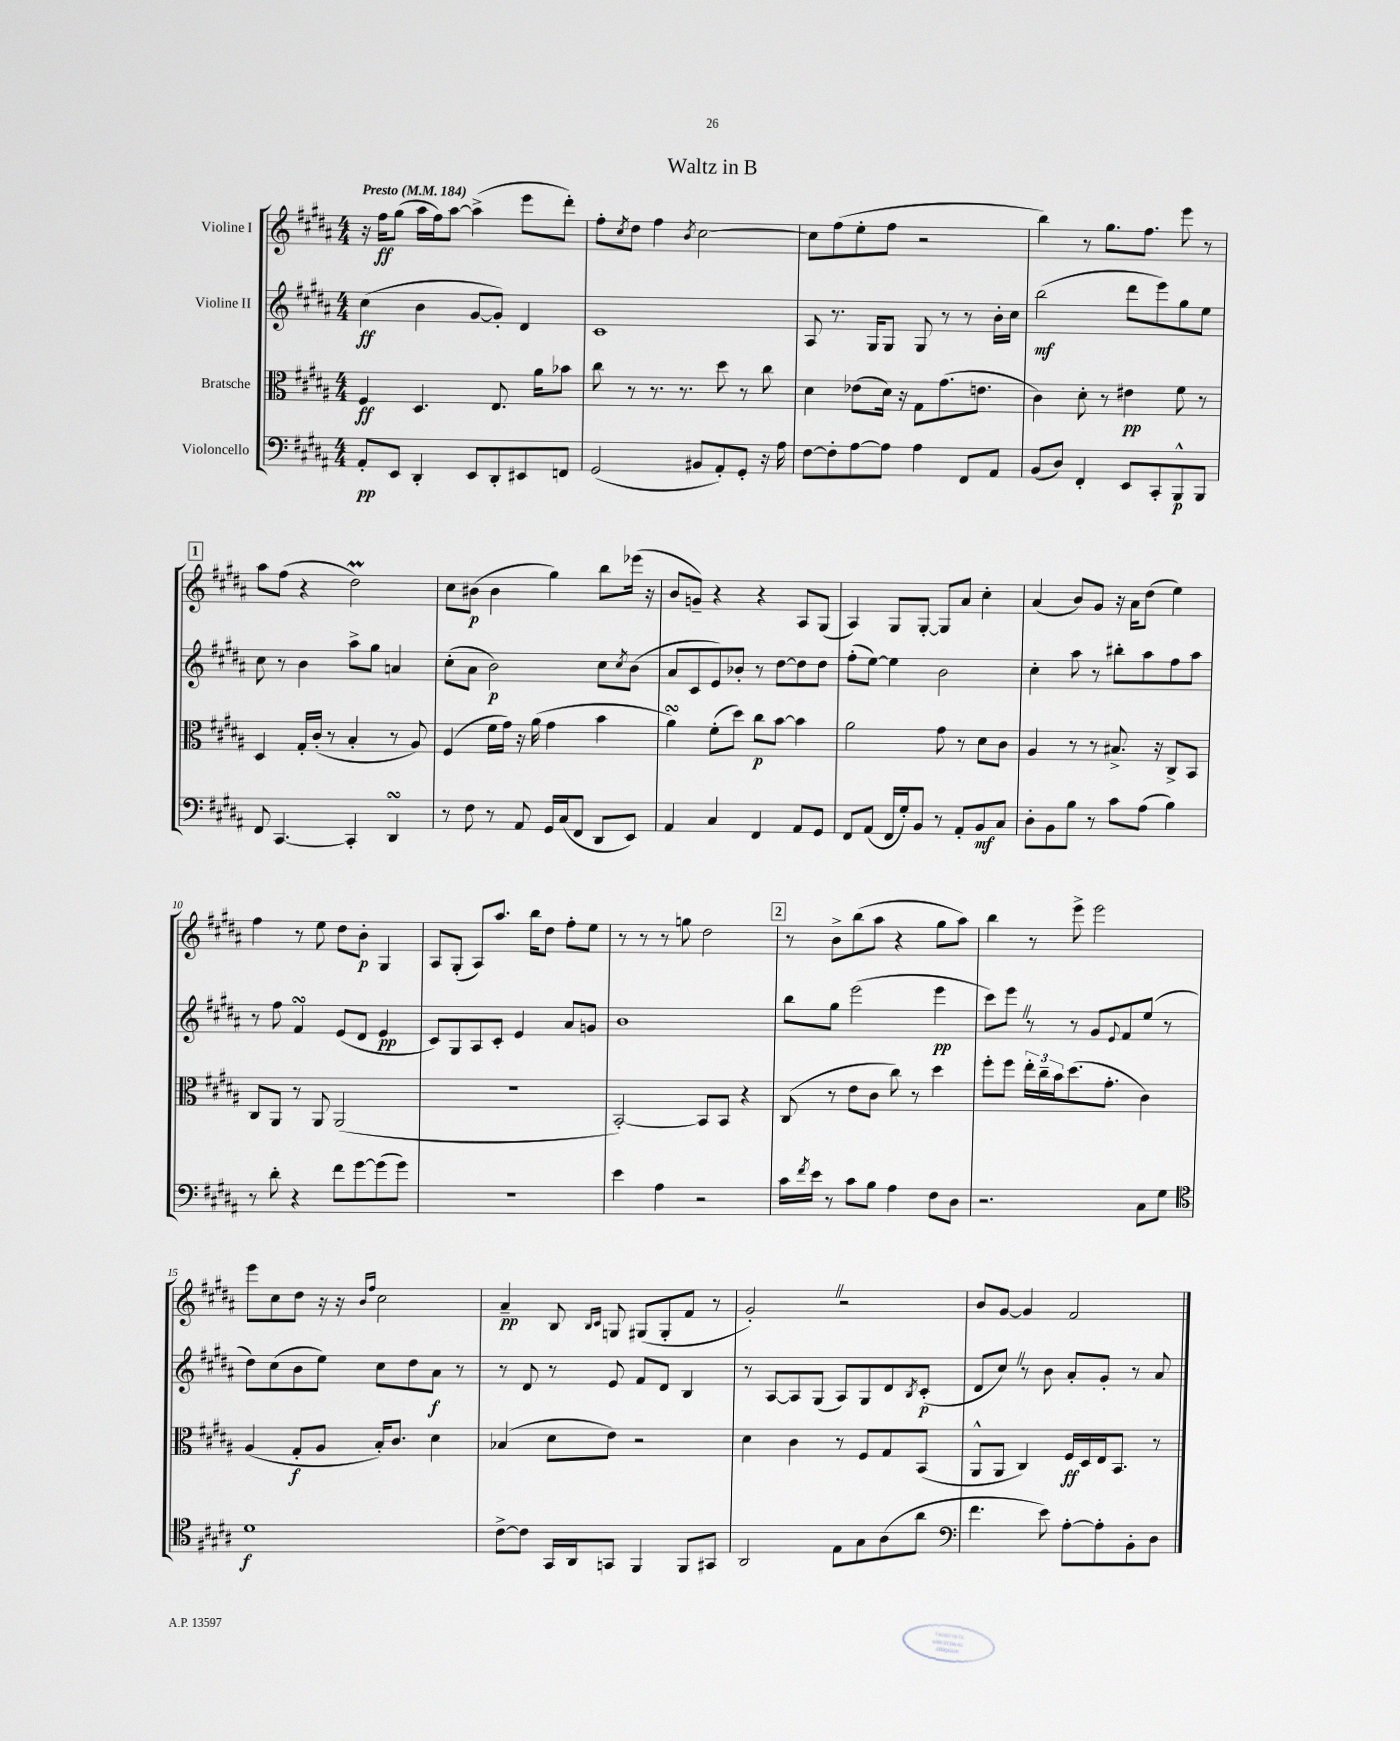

**kern	**dynam	**kern	**dynam	**kern	**dynam	**kern	**dynam
*part4	*part4	*part3	*part3	*part2	*part2	*part1	*part1
*staff4	*staff4	*staff3	*staff3	*staff2	*staff2	*staff1	*staff1
*I"Violoncello	*	*I"Bratsche	*	*I"Violine II	*	*I"Violine I	*
*clefF4	*	*clefC3	*	*clefG2	*	*clefG2	*
*k[f#c#g#d#a#]	*	*k[f#c#g#d#a#]	*	*k[f#c#g#d#a#]	*	*k[f#c#g#d#a#]	*
*M4/4	*	*M4/4	*	*M4/4	*	*M4/4	*
*MM184	*	*MM184	*	*MM184	*	*MM184	*
=1	=1	=1	=1	=1	=1	=1	=1
!	!	!	!	!	!	!LO:TX:a:B:t=Presto	!
8AA#'/L	pp	4F#/	ff	(4cc#\	ff	16r	.
.	.	.	.	.	.	16ff#\KL	ff
8EE/J	.	.	.	.	.	(8gg#\J	.
4DD#'/	.	4.D#/	.	4b\	.	16aa#\LL	.
.	.	.	.	.	.	16ff#\J)	.
.	.	.	.	.	.	[8aa#\J	.
8EE/L	.	.	.	[8g#/L	.	(4aa#^\]	.
8DD#'/	.	8.E/	.	8g#'/J])	.	.	.
8EE#X/	.	.	.	4d#/	.	8eee\L	.
.	.	16a#\KL	.	.	.	.	.
8FFn/J	.	8b-X\J	.	.	.	8ddd#'\J)	.
=2	=2	=2	=2	=2	=2	=2	=2
(2GG#/	.	8cc#\	.	1c#	.	8ff#'\L	.
.	.	.	.	.	.	8qcc#/	.
.	.	8r	.	.	.	8dd#\J	.
.	.	8.r	.	.	.	4ff#\	.
.	.	8.r	.	.	.	.	.
.	.	.	.	.	.	8qb/	.
8BB#X/L	.	.	.	.	.	[2cc#\	.
8AA#'/)	.	8dd#\	.	.	.	.	.
8GG#'/J	.	8r	.	.	.	.	.
16r	.	8cc#\	.	.	.	.	.
16A#\	.	.	.	.	.	.	.
=3	=3	=3	=3	=3	=3	=3	=3
[8F#\L	.	4d#\	.	8A#/	.	8cc#\L]	.
8F#'\]	.	.	.	8.r	.	(8ff#\	.
[8A#\	.	(8e-X\L	.	.	.	8ee'\	.
.	.	.	.	16G#/KL	.	.	.
8A#\J]	.	16d#\Jk)	.	8G#/J	.	8ff#\J	.
.	.	16r	.	.	.	.	.
4A#\	.	8G#\L	.	8G#/	.	2r	.
.	.	(8.g#\	.	8r	.	.	.
8FF#/L	.	.	.	8r	.	.	.
.	.	8.en\J	.	.	.	.	.
8AA#/J	.	.	.	16b'\LL	.	.	.
.	.	.	.	16cc#\JJ	.	.	.
=4	=4	=4	=4	=4	=4	=4	=4
(8BB/L	.	4c#\)	.	(2bb\	mf	4bb\)	.
8D#/J)	.	.	.	.	.	.	.
4FF#'/	.	8d#'\	.	.	.	8r	.
.	.	8r	.	.	.	8.gg#\L	.
8EE/L	.	4e#X\	pp	8ddd#\L	.	.	.
.	.	.	.	.	.	8.ff#\J	.
8CC#'/	.	.	.	8eee\)	.	.	.
8BBB^^/	p	8f#\	.	8gg#\	.	8eee\	.
8BBB/J	.	8r	.	8ee\J	.	8r	.
!!LO:LB:g=z
!!LO:REH:place=s1:t=1
=5	=5	=5	=5	=5	=5	=5	=5
8FF#/	.	4D#/	.	8cc#\	.	8aa#\L	.
[4.CC#/	.	.	.	8r	.	(8ff#\J	.
.	.	16G#'/LL	.	4b\	.	4r	.
.	.	(16c#'/JJ	.	.	.	.	.
.	.	8r	.	.	.	.	.
4CC#'/]	.	4B'/	.	8aa#^\L	.	2dd#m\)	.
.	.	.	.	8gg#\J	.	.	.
4DD#sSsS/	.	8r	.	4an/	.	.	.
.	.	8A#/)	.	.	.	.	.
=6	=6	=6	=6	=6	=6	=6	=6
8r	.	(4F#/	.	(8cc#'\L	.	8cc#\L	.
8F#\	.	.	.	8a#\J	.	(8b#X\J	p
8r	.	16f#\LL	.	2b\)	p	4b#\	.
.	.	16g#\JJ)	.	.	.	.	.
8AA#/	.	16r	.	.	.	.	.
.	.	(16a#\	.	.	.	.	.
16GG#/LL	.	4g#\	.	.	.	4gg#\)	.
(16C#/J	.	.	.	.	.	.	.
8FF#/J	.	.	.	.	.	.	.
8DD#/L	.	4b\	.	8cc#\L	.	8bb\L	.
.	.	.	.	8qcc#/	.	.	.
8EE/J)	.	.	.	(8b\J	.	(16eee-X\Jk	.
.	.	.	.	.	.	16r	.
=7	=7	=7	=7	=7	=7	=7	=7
4AA#/	.	4a#sSsS\)	.	8a#/L	.	8b/L	.
.	.	.	.	8c#/	.	8gn~/J)	.
4C#/	.	(8f#'\L	.	8e/)	.	4r	.
.	.	8dd#\J)	.	8b-X'/J	.	.	.
4FF#/	.	8cc#\L	p	8r	.	4r	.
.	.	[8b\J	.	[8dd#\L	.	.	.
8AA#/L	.	4b\]	.	8dd#\]	.	8A#/L	.
8GG#/J	.	.	.	8dd#\J	.	(8G#/J	.
=8	=8	=8	=8	=8	=8	=8	=8
8FF#/L	.	2a#\	.	(8ff#'\L	.	4A#/)	.
(8AA#/J	.	.	.	[8ee\J)	.	.	.
16FF#/LL	.	.	.	4ee\]	.	8G#/L	.
16G#'/J)	.	.	.	.	.	.	.
8BB/J	.	.	.	.	.	[8G#'/J	.
8r	.	8g#\	.	2b\	.	8G#/L]	.
8AA#'/L	.	8r	.	.	.	8a#/J	.
8BB/	mf	8d#\L	.	.	.	4cc#'\	.
8C#/J	.	8c#\J	.	.	.	.	.
=9	=9	=9	=9	=9	=9	=9	=9
8D#'\L	.	4A#/	.	4cc#'\	.	(4a#/	.
8BB\	.	.	.	.	.	.	.
8B\J	.	8r	.	8aa#\	.	8b/L)	.
8r	.	8r	.	8r	.	8g#/J	.
8c#\L	.	8.B#X^/	.	8bb#X'\L	.	16r	.
.	.	.	.	.	.	16a#\KL	.
(8A#\J	.	.	.	8aa#\	.	(8dd#\J	.
.	.	16r	.	.	.	.	.
4B\)	.	8C#^/L	.	8ff#\	.	4ee\)	.
.	.	8BB/J	.	8aa#\J	.	.	.
!!LO:LB:g=z
=10	=10	=10	=10	=10	=10	=10	=10
8r	.	8C#/L	.	8r	.	4ff#\	.
8d#'\	.	8AA#/J	.	8ff#\	.	.	.
4r	.	8r	.	4f#sSSS/	.	8r	.
.	.	8AA#/	.	.	.	8ee\	.
8f#\L	.	(2AA#/	.	(8e/L	.	8dd#\L	.
[8g#\	.	.	.	8d#/J	.	8b'\J	p
(8g#\]	.	.	.	4e/	pp	4G#/	.
8g#\J)	.	.	.	.	.	.	.
=11	=11	=11	=11	=11	=11	=11	=11
1r	.	1r	.	8c#/L)	.	8A#/L	.
.	.	.	.	8G#/	.	(8G#'/J	.
.	.	.	.	8A#/	.	8A#/L)	.
.	.	.	.	8c#'/J	.	8.aa#/J	.
.	.	.	.	4e/	.	.	.
.	.	.	.	.	.	16bb\KL	.
.	.	.	.	.	.	8dd#\J	.
.	.	.	.	8a#/L	.	8ff#'\L	.
.	.	.	.	8gn/J	.	8ee\J	.
=12	=12	=12	=12	=12	=12	=12	=12
4e\	.	[2BB'/)	.	1b	.	8r	.
.	.	.	.	.	.	8r	.
4A#\	.	.	.	.	.	8r	.
.	.	.	.	.	.	8ggn\	.
2r	.	8BB/L]	.	.	.	2dd#\	.
.	.	8BB/J	.	.	.	.	.
.	.	4r	.	.	.	.	.
!!LO:REH:place=s1:t=2
=13	=13	=13	=13	=13	=13	=13	=13
16c#\LL	.	(8C#/	.	8bb\L	.	8r	.
8qf#/	.	.	.	.	.	.	.
16e\JJ	.	.	.	.	.	.	.
8r	.	8r	.	8gg#\J	.	8b^\L	.
8c#\L	.	8e\L	.	(2eee\	.	(8bb\	.
8B\J	.	8c#\J	.	.	.	8aa#\J	.
4A#\	.	8cc#\)	.	.	.	4r	.
.	.	8r	.	.	.	.	.
8F#\L	.	4dd#\	.	4eee\	pp	8gg#\L	.
8D#\J	.	.	.	.	.	8aa#\J)	.
=14	=14	=14	=14	=14	=14	=14	=14
2.r	.	8ff#'\L	.	8ccc#\L)	.	4bb\	.
.	.	8ff#\J	.	8eeeZ\J	.	.	.
.	.	24ee'\LL	.	8r	.	8r	.
.	.	24cc#~\	.	.	.	.	.
.	.	24b\J	.	.	.	.	.
.	.	(8.dd#\	.	8r	.	8eee^\	.
.	.	.	.	8g#/L	.	2eee\	.
.	.	8.g#'\J	.	.	.	.	.
.	.	.	.	8qqe/	.	.	.
.	.	.	.	8f#/	.	.	.
8C#\L	.	4c#\)	.	(8ee/J	.	.	.
8G#\J	.	.	.	8r	.	.	.
!!LO:LB:g=z
=15	=15	=15	=15	=15	=15	=15	=15
*clefC4	*	*	*	*	*	*	*
1d#	f	(4A#/	.	8dd#\L)	.	8eee\L	.
.	.	.	.	(8cc#\	.	8cc#\	.
.	.	8G#'/L	f	8b\	.	8dd#\J	.
.	.	8A#/J	.	8ee\J)	.	16r	.
.	.	.	.	.	.	16r	.
.	.	.	.	.	.	16qqb/LL	.
.	.	.	.	.	.	16qqff#/JJ	.
.	.	16B'/KL)	.	8cc#\L	.	2cc#\	.
.	.	8.c#/J	.	.	.	.	.
.	.	.	.	8dd#\	.	.	.
.	.	4d#\	.	8a#\J	f	.	.
.	.	.	.	8r	.	.	.
=16	=16	=16	=16	=16	=16	=16	=16
[8c#^\L	.	(4B-X/	.	8r	.	4a#~/	pp
8c#\J]	.	.	.	8d#/	.	.	.
16GG#/LL	.	8d#\L	.	8r	.	8B/	.
16AA#/J	.	.	.	.	.	.	.
.	.	.	.	.	.	16qqB/LL	.
.	.	.	.	.	.	16qqc#/JJ	.
8GGn/J	.	8e\J)	.	8e/	.	8Gn/	.
4FF#/	.	2r	.	8f#/L	.	(8G#X/L	.
.	.	.	.	8d#/J	.	8G#'/	.
8FF#/L	.	.	.	4B/	.	8f#/J	.
8GG#X/J	.	.	.	.	.	8r	.
=17	=17	=17	=17	=17	=17	=17	=17
2AA#/	.	4d#\	.	8r	.	2g#'Z/)	.
.	.	.	.	[8A#/L	.	.	.
.	.	4c#\	.	8A#/]	.	.	.
.	.	.	.	(8G#/J	.	.	.
8E\L	.	8r	.	8A#/L)	.	2r	.
8G#\	.	8F#/L	.	8G#/	.	.	.
(8A#\	.	8G#/	.	8d#/	.	.	.
.	.	.	.	8qB/	.	.	.
8a#\J	.	(8BB/J	.	(8c#'/J	p	.	.
=18	=18	=18	=18	=18	=18	=18	=18
*clefF4	*	*	*	*	*	*	*
4.f#\	.	8AA#^^/L	.	8d#/L	.	8b/L	.
.	.	8AA#/J	.	8cc#Z/J)	.	[8g#/J	.
.	.	4C#/)	.	8r	.	4g#/]	.
8e\)	.	.	.	8b\	.	.	.
[8A#'\L	.	16F#/LL	ff	8a#'/L	.	2f#/	.
.	.	16D#/	.	.	.	.	.
8A#'\]	.	16E/J	.	8g#'/J	.	.	.
.	.	8.BB/J	.	.	.	.	.
8BB'\	.	.	.	8r	.	.	.
8D#\J	.	8r	.	8a#/	.	.	.
==	==	==	==	==	==	==	==
*-	*-	*-	*-	*-	*-	*-	*-
